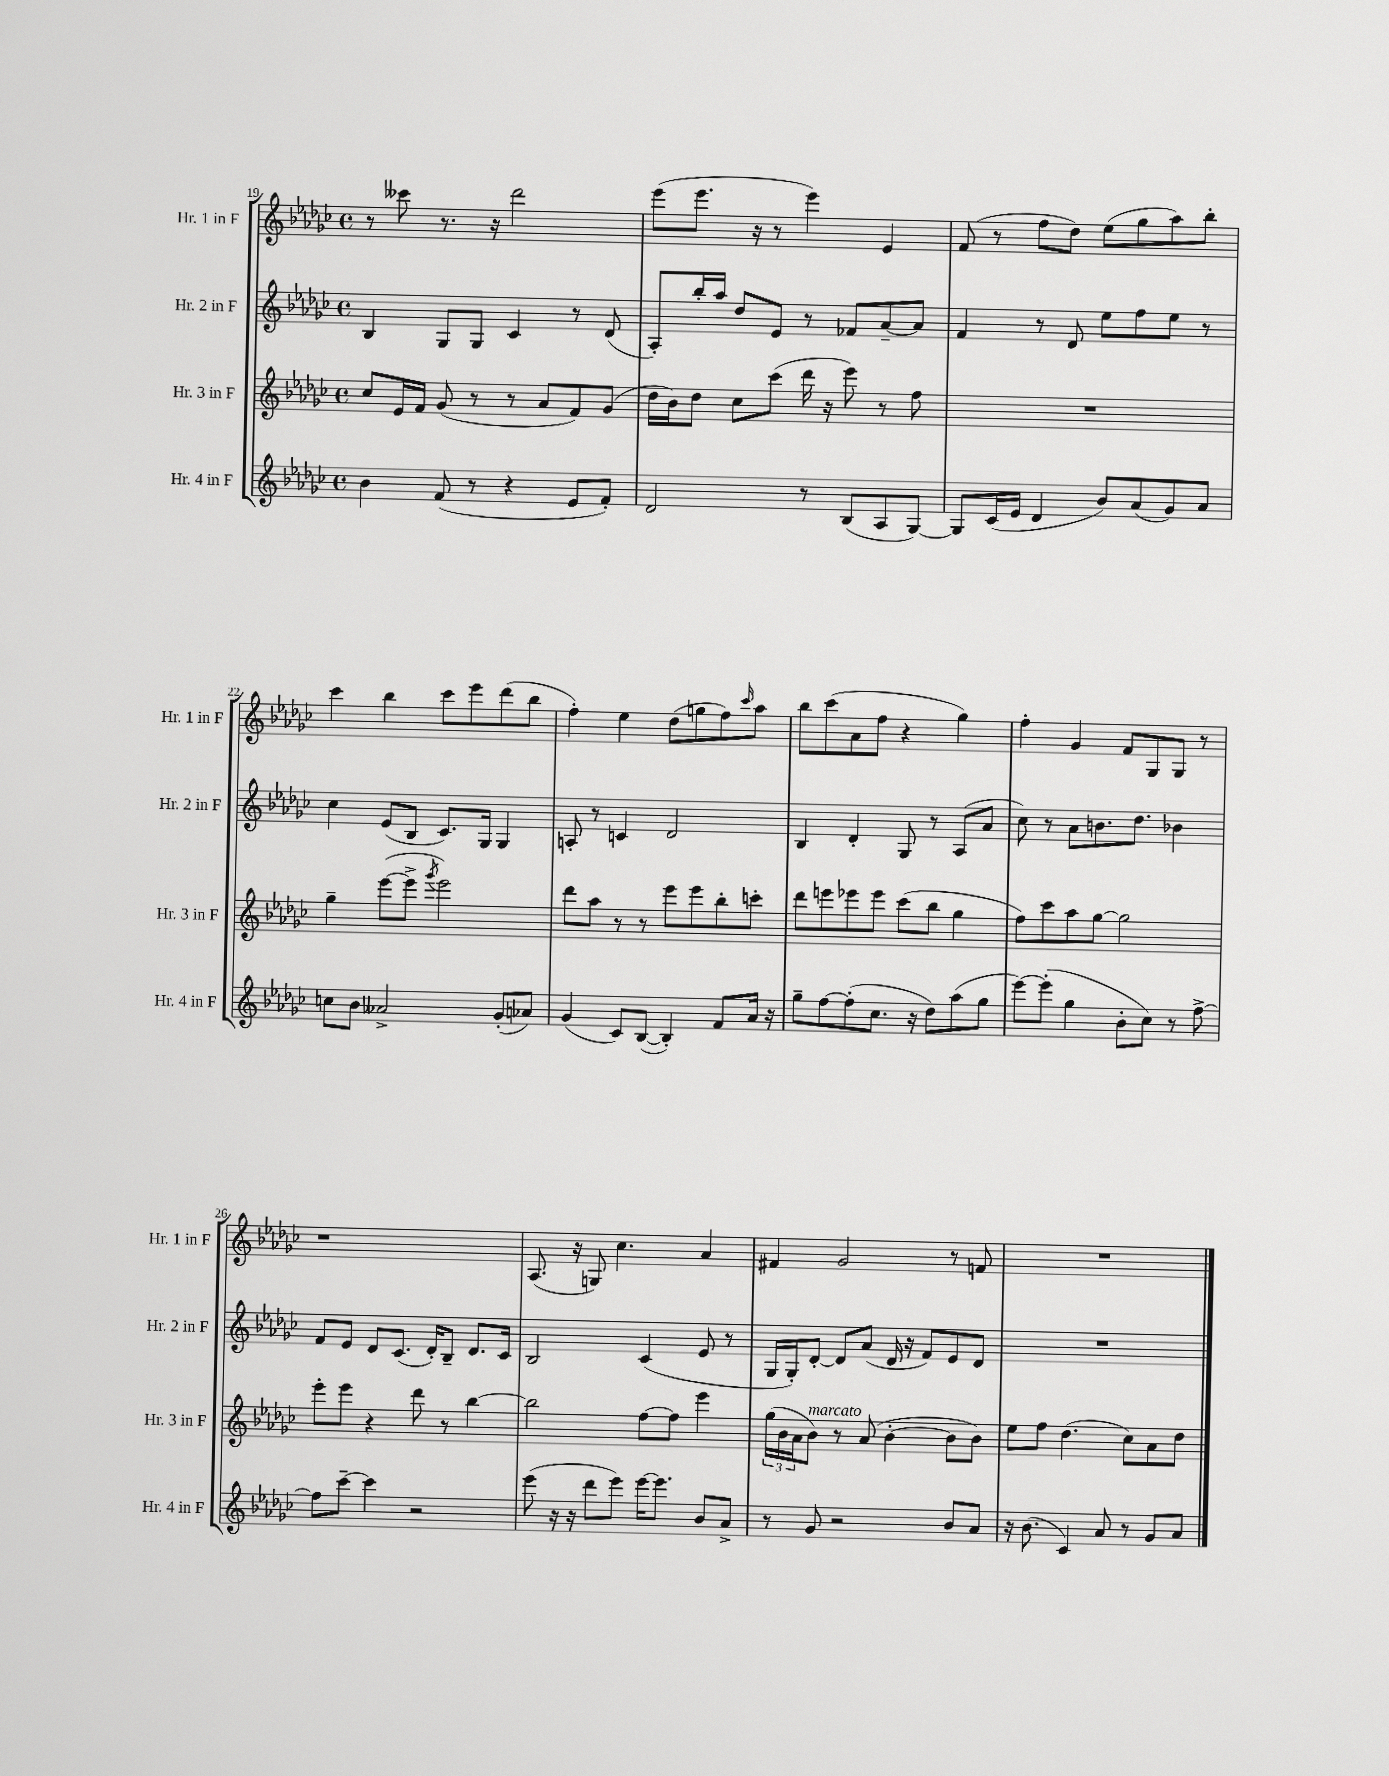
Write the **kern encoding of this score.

**kern	**kern	**kern	**kern
*staff4	*staff3	*staff2	*staff1
*clefG2	*clefG2	*clefG2	*clefG2
*k[b-e-a-d-g-c-]	*k[b-e-a-d-g-c-]	*k[b-e-a-d-g-c-]	*k[b-e-a-d-g-c-]
*M4/4	*M4/4	*M4/4	*M4/4
*met(c)	*met(c)	*met(c)	*met(c)
4b-	8cc-	4B-	8r
.	16e-	.	8ccc--
.	16f	.	.
(8f	(8g-	8G-	8.r
8r	8r	8G-	.
.	.	.	16r
4r	8r	4c-	2ddd-
.	8a-	.	.
8e-	8f)	8r	.
8f')	(8g-	(8d-	.
=	=	=	=
2d-	16dd-	8A-')	(8eee-
.	16b-)	.	.
.	8dd-	16bb-'	8.eee-
.	.	16aa-	.
.	8cc-	8dd-	.
.	.	.	16r
.	(8ccc-	8e-	8r
8r	16ddd-	8r	4eee-)
.	16r	.	.
(8B-	8eee-)	8f-	.
8A-	8r	[8a-~	4e-
[8G-)	8ff	8a-]	.
=	=	=	=
8G-]	1r	4f	(8f
(16c-	.	.	8r
16e-	.	.	.
4d-	.	8r	8ff
.	.	8d-	8dd-)
8b-)	.	8ee-	(8ee-
(8a-	.	8ff	8gg-
8g-)	.	8ee-	8aa-)
8a-	.	8r	8bb-'
=	=	=	=
8cc	4gg-~	4cc-	4ccc-
8b-	.	.	.
2a--^	([8eee-	(8e-	4bb-
.	8eee-^]	8B-	.
.	8qggg-	.	.
.	2eee-)	8.c-)	8ccc-
.	.	.	8eee-
.	.	16G-	.
(8g-'	.	4G-	(8ddd-
8a-)	.	.	8bb-
=	=	=	=
(4g-	8ddd-	8A'	4ff')
.	8aa-	8r	.
8c-)	8r	4c	4ee-
([8B-	8r	.	.
4B-'])	8eee-	2d-	(8dd-
.	8eee-	.	8gg
8f	8bb-'	.	8ff)
.	.	.	16qqccc-
16a-	8ccc'	.	8aa-
16r	.	.	.
=	=	=	=
8gg-~	8ddd-	4B-	8bb-
[8ff	8eee	.	(8ccc-
(8ff']	8eee-	4d-'	8a-
8.cc-	8eee-	.	8ff
.	(8ccc-	8G-	4r
16r	.	.	.
8dd-)	8bb-	8r	.
(8aa-	4gg-	(8A-	4gg-)
8gg-	.	8a-	.
=	=	=	=
[8eee-)	8ff)	8cc-)	4ff'
(8eee-']	8ccc-	8r	.
4gg-	8aa-	8a-	4g-
.	[8gg-	8.b	.
8b-'	2gg-]	.	8f
.	.	8.dd-	.
8cc-)	.	.	8G-
8r	.	4b-	8G-
[8ff^	.	.	8r
=	=	=	=
8ff]	8eee-'	8f	1r
[8ccc-~	8eee-	8e-	.
4ccc-]	4r	8d-	.
.	.	(8.c-	.
2r	8ddd-	.	.
.	.	16d-')	.
.	8r	8B-~	.
.	[4bb-	8.d-	.
.	.	16c-	.
=	=	=	=
(8eee-	2bb-]	2B-	(8.A-
16r	.	.	.
16r	.	.	16r
8ddd-	.	.	8G)
8eee-)	.	.	4.cc-
[16eee-	[8ff	(4c-	.
8.eee-]	.	.	.
.	8ff]	.	.
8b-	4eee-	8e-	4a-
8a-^	.	8r	.
=	=	=	=
8r	(24gg-	16G-	4f#
.	24b-	.	.
.	.	16G-')	.
.	24a-	.	.
8g-	8b-)	[8d-'	.
2r	8r	8d-]	2g-
.	(8a-	(8a-	.
.	[4b-'	16d-	.
.	.	16r	.
.	.	8f)	.
8b-	8b-]	8e-	8r
8a-	8b-)	8d-	8f
=	=	=	=
16r	8ee-	1r	1r
(8.b-	.	.	.
.	8ff	.	.
4c-)	(4.dd-	.	.
8a-	.	.	.
8r	8cc-)	.	.
8g-	8a-	.	.
8a-	8dd-	.	.
==	==	==	==
*-	*-	*-	*-
